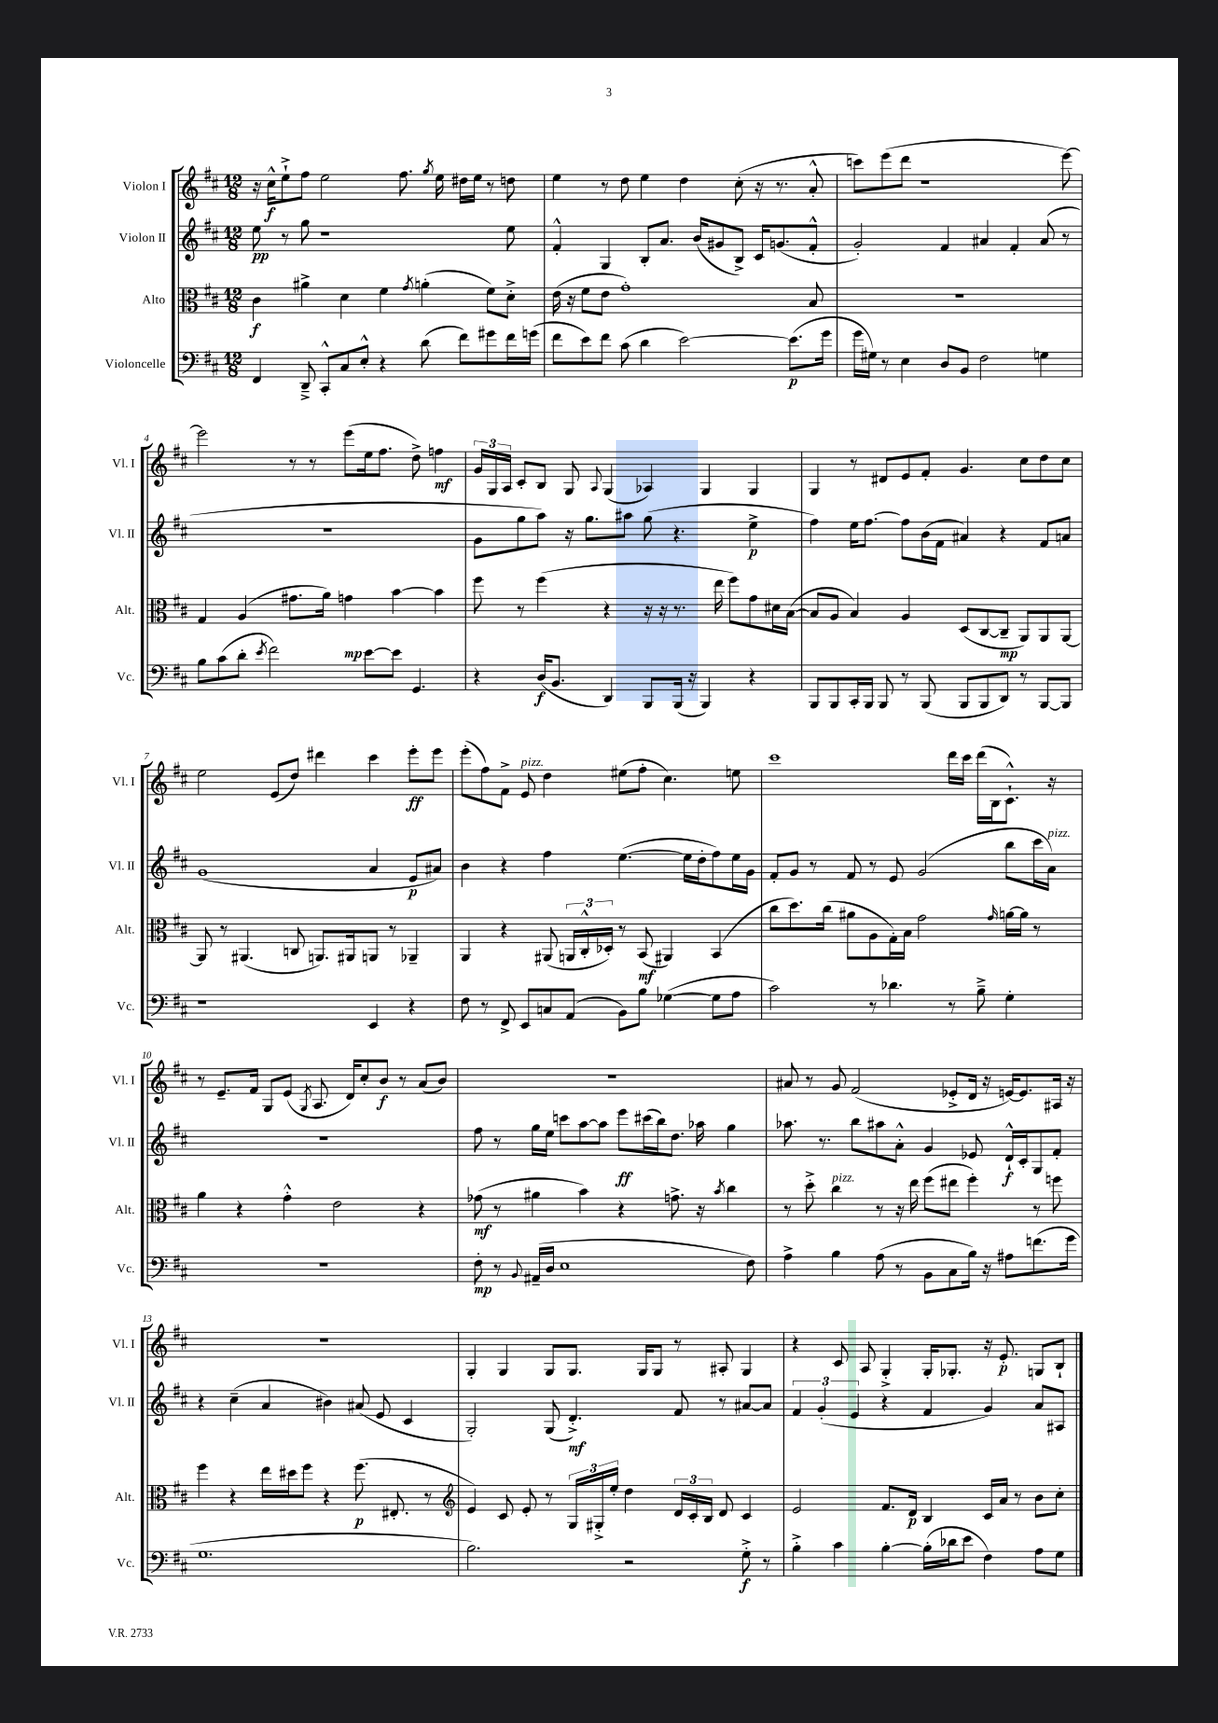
<<
\new StaffGroup <<
\new Staff = "s0" \with { instrumentName = "Violon I" shortInstrumentName = "Vl. I" } {
    \clef treble \key d \major \numericTimeSignature \time 12/8
    \autoBeamOff r16 cis''16[-^\f e''8-!-> fis''8] e''2 fis''8. \acciaccatura { g''8 } e''16 dis''16[ e''16] r8 d''8 |
    e''4 r8 d''8 e''4 d''4 cis''8-.( r16 r8. a'8-.-^ |
    c'''8[) e'''8( d'''8] r1 e'''8~) |
    e'''2 r8 r8 e'''8[( e''16 fis''8.] d''8->) f''4\mf |
    \tuplet 3/2 { g'16[ g16 a16] } cis'8[-. b8] g8 \appoggiatura { a8 } g4( aes4) g4 g4 |
    g4 r8 dis'8[ e'8 fis'8]-. g'4. cis''8[ d''8 cis''8] |
    e''2 e'8[( d''8]) dis'''4 cis'''4 e'''8[-.\ff e'''8] |
    e'''8[-.( fis''8) fis'8]-> e'8^\markup { \italic "pizz." } d''4 eis''8[( fis''8]-. cis''4.) e''8 |
    cis'''1 d'''16[ cis'''16] d'''16[( b16 cis'8.]-!-^) r16 |
    r8 e'8.[-- fis'16] g8[ e'8]( \acciaccatura { g8 } a8. d'16[) cis''8-. b'8]\f r8 a'8[( b'8]) |
    R1. |
    ais'8 r8 g'8 fis'2( ees'8[-.-> d'16] r16 e'16[~) e'8. ais16] r16 |
    R1. |
    g4-. g4 g8[ g8.] g16[ g8] r8 ais8-. g4 |
    r4 cis'8 a8 g4-.-> g16[-. ges8.]-. r16 e'8.-.\p g8[ b8]-! \bar "|." |
}
\new Staff = "s1" \with { instrumentName = "Violon II" shortInstrumentName = "Vl. II" } {
    \clef treble \key d \major \numericTimeSignature \time 12/8
    \autoBeamOff e''8\pp r8 g''8 r1 e''8 |
    fis'4-.-^ g4 b8[-. a'8.] b'16[( gis'8 b8]->) cis'16[ g'8.( fis'8]-.-^ |
    g'2-.) fis'4 ais'4 fis'4-. ais'8( r8 |
    R1. |
    g'8[ g''8 a''8]) r16 g''8.[ ais''8] g''8( r4. e''4->\p |
    fis''4) e''16[ fis''8.]~ fis''8[ b'16( fis'16] ais'4) r4 fis'8[ a'8] |
    g'1( a'4 e'8[\p ais'8]) |
    b'4 r4 fis''4 e''4.~( e''16[ d''16-. fis''8) e''16 g'16] |
    fis'8[-. g'8] r8 fis'8 r8 e'8 g'2( b''8[ cis'''16 a'16]^\markup { \italic "pizz." }) |
    R1. |
    fis''8 r8 g''16[ e''16] c'''8[ a''8~ a''8] e'''8[\ff cis'''16( b''16) d''8.] aes''16 g''4 |
    aes''8. r8. b''8[ ais''8 a'8]-.-^ g'4 ees'8 d'16[-!-^\f cis'16-. g8 fis'8]-. |
    r4 cis''4--( a'4 bis'4) ais'8( e'8 cis'4 |
    g2-.) g8( d'4.-.->\mf) fis'8 r8 ais'8[~ ais'8] |
    \tuplet 3/2 { fis'4 g'4-.( e'4 } r4 fis'4 g'4) a'8[ ais8] \bar "|." |
}
\new Staff = "s2" \with { instrumentName = "Alto" shortInstrumentName = "Alt." } {
    \clef alto \key d \major \numericTimeSignature \time 12/8
    \autoBeamOff cis'4\f ais'4-> d'4 fis'4 \acciaccatura { g'8 } a'4-.( fis'8[) d'8]-.-> |
    e'16( r16 fis'8[ e'8] g'1-.) b8 |
    R1. |
    g4 a4( gis'8.[ a'16]) g'4\mp b'4~ b'4 |
    fis''8 r8 fis''4( r4 r16 r16 r8. e''16 fis''8[) g'8 dis'16 b16]~( |
    b8[ a8] b4) a4 d8[( cis8~ cis8]--\mp a,8[) a,8 a,8]~ |
    a,8 r8 ais,4.( c8 a,8.[) ais,16 a,8] r8 aes,4-- |
    a,4 r4 ais,8( \tuplet 3/2 { a,16[ cis16-.-^ des16]-.) } r8 b,8\mf( ais,4) b,4( |
    cis''8[ d''8.) cis''16]( ais'8[ a8 g16-.) b16] g'2 \grace { g'16 } a'16[~ a'16] r8 |
    a'4 r4 g'4-.-^ e'2 r4 |
    ges'8\mf( r8 ais'4 b'4) r4 g'8.-> r16 \acciaccatura { b'8 } cis''4 |
    r8 d''8-.-> cis''4^\markup { \italic "pizz." } r8 r16 e''16 fis''8[( eis''8] fis''4-.) r8 f''8 |
    fis''4 r4 e''16[ dis''16 fis''8] r4 fis''8.\p( eis8.-. r8 |
    \clef treble e'4) cis'8 e'8-. r8 \tuplet 3/2 { g16[ gis16-.-> e''16]-. } d''4 \tuplet 3/2 { d'16[ cis'16-. b16] } d'8 cis'4 |
    e'2 fis'8.[ d'16]\p b4 cis'16[ a'16] r8 b'8[ cis''8]-. \bar "|." |
}
\new Staff = "s3" \with { instrumentName = "Violoncelle" shortInstrumentName = "Vc." } {
    \clef bass \key d \major \numericTimeSignature \time 12/8
    \autoBeamOff fis,4 d,8---> cis,8[-.-^ cis8 e8]-.-^ r4 d'8( fis'8[) gis'8 fis'16 g'16]( |
    fis'8[ e'8) fis'8] cis'8( d'4 e'2~) e'8.[\p( g'16] |
    g'16[ gis16]) r8 e4 d8[ b,8] fis2 g4 |
    b8[ cis'8( d'8]-. \acciaccatura { e'8 } fis'2) e'8[~ e'8] g,4. |
    r4 d16[\f( b,8.] d,4) b,,8[ b,,16]( r16 b,,4) r4 |
    b,,8[ b,,8 cis,16-. b,,16] b,,8 r8 b,,8( b,,8[ b,,8 d,8]) r8 b,,8[~ b,,8] |
    r1 e,4 r4 |
    fis8 r8 fis,8-> e,8[ c8 a,8]( b,8[) b8] ges4~( ges8[ a8] |
    cis'2) r8 des'4. r8 b8---> g4-. |
    R1. |
    fis8-.\mp r8 \appoggiatura { b,8 } ais,16[--( d16] e1 fis8) |
    a4-> b4 a8( r8 b,8[ cis8 b16]) r16 ais8[ f'8.( g'16] |
    g1. |
    b2.) r2 g8-.->\f r8 |
    b4-.-> cis'4 b4~-. b16[-.( des'16 e'8] fis4) a8[ g8] \bar "|." |
}
>>
>>
